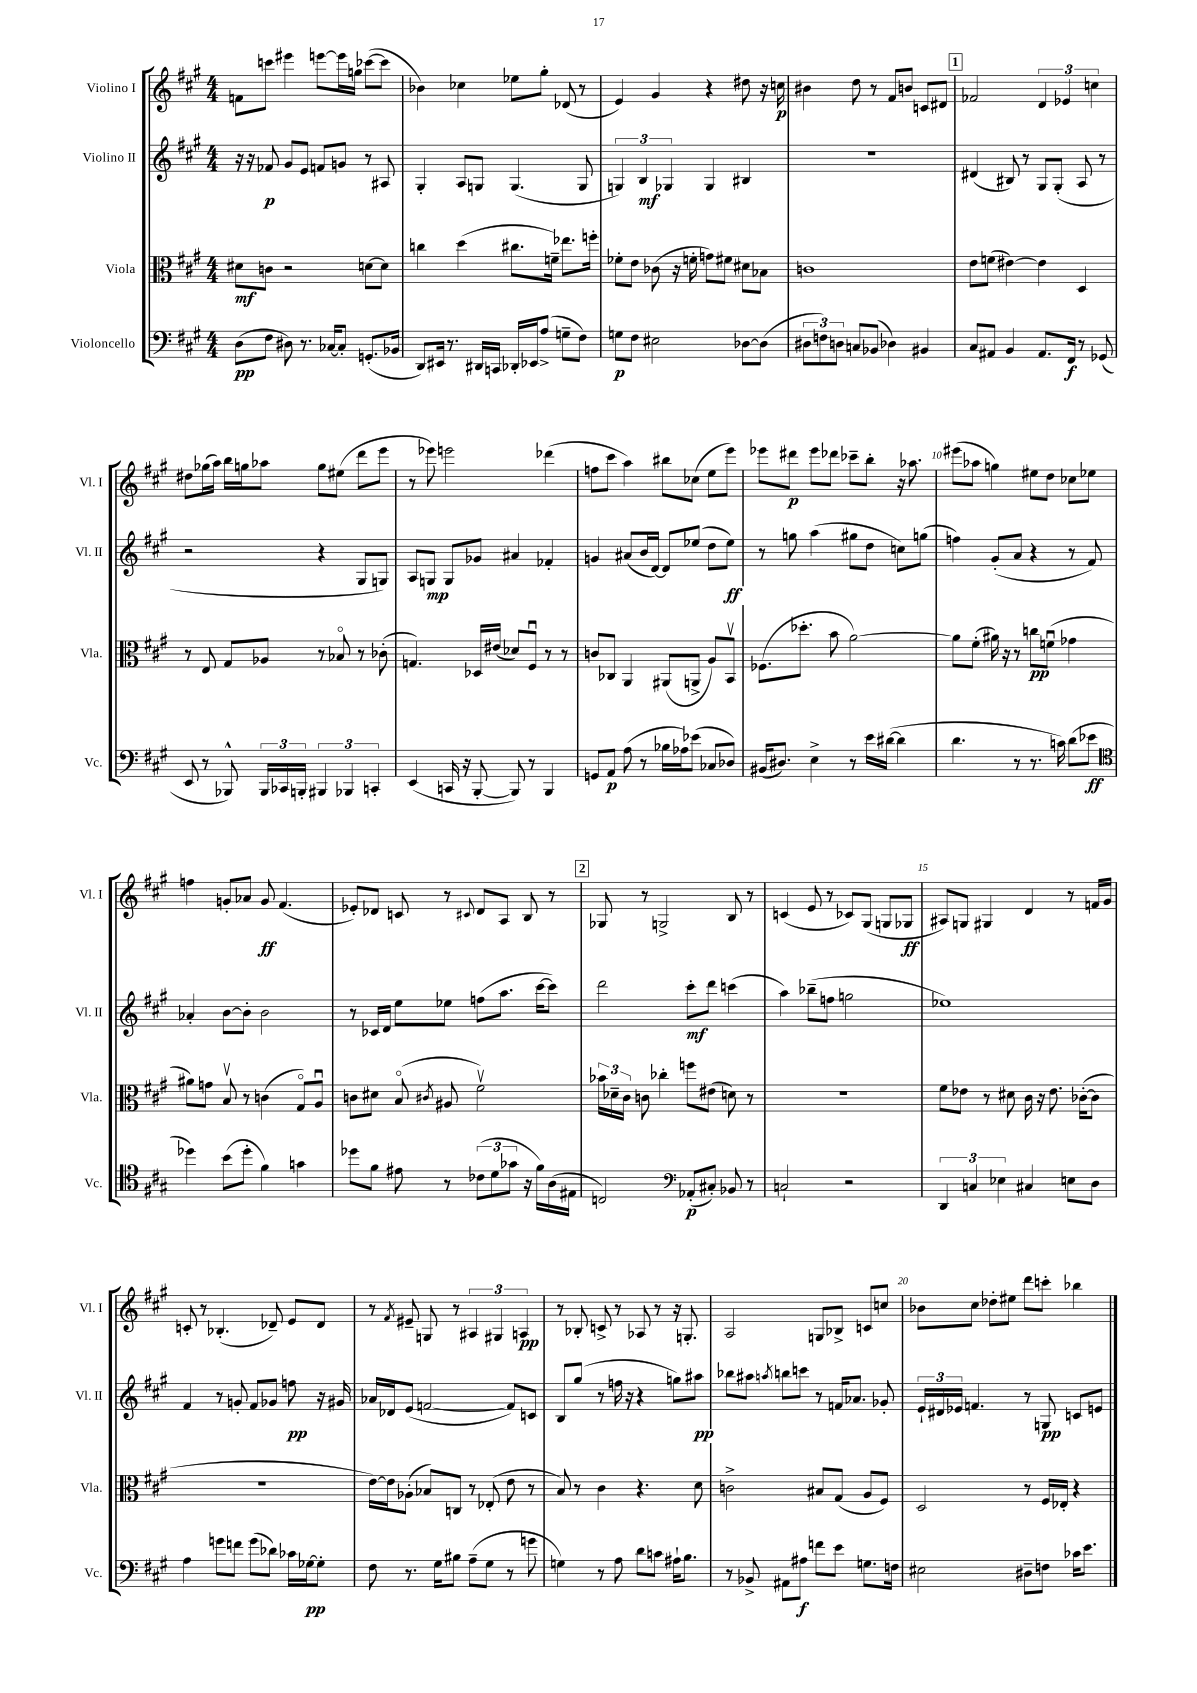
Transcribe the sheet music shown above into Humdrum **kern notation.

**kern	**kern	**kern	**kern
*staff4	*staff3	*staff2	*staff1
*clefF4	*clefC3	*clefG2	*clefG2
*k[f#c#g#]	*k[f#c#g#]	*k[f#c#g#]	*k[f#c#g#]
*M4/4	*M4/4	*M4/4	*M4/4
(8D\L	8d#\L	16r	8f\L
.	.	16r	.
8F#\J	8c\J	8f-/	8ccc\J
8D#\)	2r	8g#/L	4eee#\
8.r	.	8e/J	.
.	.	8f/L	[8eee\L
[16C-/LK	.	.	.
8C-'/]J	.	8g/J	16eee\]L
.	.	.	16gg\JJ
(8.GG'/L	[8d\L	8r	([8ccc-\L
.	8d\]J	8A#/	8ccc-\]J
16BB-/Jk	.	.	.
=	=	=	=
8DD/L)	4cc\	4G#'/	4b-\)
16EE#/Jk	.	.	.
8.r	.	.	.
.	(4dd\	8A/L	4cc-\
16DD#/LL	.	8G/J	.
16CC/JJ	.	.	.
16DD-'/LL	8.cc#\L	(4.G/	8ee-\L
16EE-/J	.	.	.
(8A^/J	.	.	8gg#'\J
.	16f~\Jk)	.	.
8G~\L	8.ee-\L	.	(8d-/
8F#\J)	.	8G/	8r
.	16ff'\Jk	.	.
=	=	=	=
8G\L	8f-'\L	6G/)	4e/)
8F#\J	8e\J	.	.
.	.	6B/	.
2E#\	(8c-\	.	4g#/
.	.	6G-/	.
.	16r	.	.
.	16f'\	.	.
.	8g\L)	4G-/	4r
.	8f#\J	.	.
[8D-\L	8d#\L	4B#/	8dd#\
(8D-\]J	8B-\J	.	16r
.	.	.	16cc\
=	=	=	=
12D#\L	1c	1r	4b#\
12F\)	.	.	.
12D\J	.	.	.
8C/L	.	.	8dd\
(8BB-/J	.	.	8r
4D-\)	.	.	8f#/L
.	.	.	8b/J
4BB#/	.	.	8c/L
.	.	.	8d#/J
=	=	=	=
8C#/L	8e\L	(4d#/	2f-/
8AA#/J	(8f\J	.	.
4BB/	[4e#\)	8B#/)	.
.	.	8r	.
8.AA#/L	4e#\]	8G#/L	6d/
.	.	(8G#'/J	.
.	.	.	6e-/
16FF#/Jk	.	.	.
8r	4D/	8A/	.
.	.	.	6cc\
(8GG-/	.	8r	.
=	=	=	=
8EE/	8r	2r	8dd#\L
8r	8E/	.	(16gg-\L
.	.	.	16aa\JJ)
8BBB-^^/)	8G#/L	.	16bb\LL
.	.	.	16gg\J
24BBB-/LL	8A-/J	.	8aa-\J
24CC-/	.	.	.
24BBB'/JJ	.	.	.
6BBB#/	8r	4r	8gg\L
.	8B-o/	.	(8ee#\J
6BBB-/	.	.	.
.	8r	8G#/L	8ddd\L
6CC'/	.	.	.
.	(8c-'\	8G/J)	8eee\J
=	=	=	=
(4EE/	4.G/)	8A/L	8r
.	.	8G/J	8eee-\)
16CC/	.	8G/L	2eee\
16r	.	.	.
[8BBB'/	16D-/LL	8g-/J	.
.	(16e#/JJ	.	.
8BBB/])	8d-/L)	4a#/	.
8r	8F#u/J	.	.
4BBB/	8r	4f-'/	(4ddd-\
.	8r	.	.
=	=	=	=
8GG/L	8c/L	4g/	8ff\L
8AA/J	8C-/J	.	8ccc#\J
(8A\	4AA/	(8a#/L	4aa\)
8r	.	16b/L	.
.	.	[16d/JJ)	.
16B-\LL	(8AA#/L	8d/]L	8bb#\L
16A-\J)	.	.	.
(8e-\J	8AA^/J	(8ee-/J	(8cc-\J
8C-/L	8A/L)	8dd\L	8ee\L
8D-/J)	8BBv/J	8ee-\J)	8eee\J)
=	=	=	=
(16BB#/LK	(8.F-\L	8r	8eee-\L
8.D#/J)	.	.	.
.	.	8gg\	8ddd#\J
.	8.dd-'\J	.	.
4E^\	.	(4aa\	8eee-\L
.	8b\	.	8ddd-\J
8r	[2a\)	8gg#\L	8ccc-~\L
16e\LL	.	8dd\J	8bb'\J
([16d#\JJ	.	.	.
4d#\]	.	8cc\L)	16r
.	.	.	8.aa-\
.	.	(8gg\J	.
=	=	=	=
4.d\	8a\]L	4ff\)	(8eee#\L
.	(8f#'\J	.	8aa-\J
.	16a#\)	(8g#'/L	4gg\)
.	16r	.	.
8r	8r	8a/J	.
8.r	8cc\L	4r	8ee#\L
.	(8fu\J	.	8dd\J
16c\)	.	.	.
(8d\L	4g-\	8r	8cc-\L
8e-\J	.	8f#/)	8ee-\J
=	=	=	=
*clefC4	*	*	*
4dd-\)	8a#\L)	4a-'/	4ff\
.	8g\J	.	.
(8b\L	8Bv/	[8b\L	8g'/L
8dd-'\J	8r	8b'\]J	8a-/J
4f#\)	(4c\	2b\	8g/
.	.	.	(4.f#/
4g\	8G#o/L)	.	.
.	8Au/J	.	.
=	=	=	=
8dd-\L	8c\L	8r	8e-'/L)
8f#\J	8d#\J	16c-/LL	8d-/J
.	.	16d/JJ	.
8e#\	(8Bo/	8ee\L	8c/
.	8qc#/	.	.
8r	8A#/	8ee-\J	8r
.	.	.	8qqc#/
(12c-\L	2f#v\)	(8ff\L	8d-/L
12d\	.	.	.
.	.	8.aa\J	8A/J
12g-\J	.	.	.
16r	.	.	8B/
16f#\LL)	.	[16ccc#\LK	.
(16A\	.	8ccc#\]J)	8r
16E#\JJ	.	.	.
=	=	=	=
2C/)	24b-\LL	2ddd\	8G-/
.	24d-~\	.	.
.	24c#\JJ	.	.
.	8c\	.	8r
.	4cc-'\	.	2G^/
*clefF4	*	*	*
(8AA-'/L	8ff\L	8ccc#'\L	.
8C#'/J)	(8e#\J	8ddd\J	.
8BB-/	8d\)	(4ccc\	8B/
8r	8r	.	8r
=	=	=	=
2C`/	1r	4aa\)	(4c/
.	.	(8bb-~\L	8e/
.	.	8ff\J	8r
2r	.	2gg\	8c-/L)
.	.	.	(8G#/J
.	.	.	8G/L
.	.	.	8G-/J
=	=	=	=
6DD/	8f#\L	1ee-)	8A#/L)
.	8e-\J	.	8G/J
6C/	.	.	.
.	8r	.	4G#/
6E-\	.	.	.
.	8d#\	.	.
4C#/	16c#\	.	4d/
.	16r	.	.
.	8.e-\	.	.
8E\L	.	.	8r
.	([16c-'\LK	.	.
8D\J	8c-\]J	.	16f/LL
.	.	.	16g#/JJ
=	=	=	=
4A\	1r	4f#/	8c'/
.	.	.	8r
8g\L	.	8r	(4.B-'/
8f\J	.	8g'/	.
(8g\L	.	8f#/L	.
8d-\J)	.	8g-/J	8d-~/)
16c-\LL	.	8ff\	8e/L
[16G-\J	.	.	.
8G-'\]J	.	16r	8d-/J
.	.	16g#/	.
=	=	=	=
8F#\	[16e\LL)	16a-/LL	8r
.	16e\]J	16d-/J	.
.	.	.	8qf#/
8.r	(8A-'\J	(8e/J	8e#~/
.	8B-/L)	[2f/	8G/
16G#\LK	.	.	.
8B#\J	8C/J	.	8r
(8A~\L	8r	.	6A#/
8G#\J	(8E-'/	.	.
.	.	.	6G#/
8r	8e\	8f/]L)	.
.	.	.	6A/
8g\	8r	8c/J	.
=	=	=	=
4G\)	8B/)	8B/L	8r
.	8r	(8gg#/J	8B-'/
8r	4c#\	8r	8c^/
8A\	.	16ff\	8r
.	.	16r	.
8d\L	4.r	4r	8A-/
8c\J	.	.	8r
16A#`\LK	.	8gg\L)	16r
8.B\J	.	.	8.G'/
.	8d\	8aa#\J	.
=	=	=	=
8r	2c^\	8bb-\L	2A/
8BB-^/	.	8aa#\J	.
.	.	8qaa/	.
8AA#\L	.	8bb\L	.
8A#\J	.	8ccc\J	.
8f\L	8B#/L	8r	8G/L
8e\J	(8G#/J	16f/LK	8B-^/J
.	.	8.a-/J	.
8.G\L	8A/L	.	8c/L
.	8F#/J)	8g-'/	8cc/J
16F\Jk	.	.	.
=	=	=	=
2E#\	2D/	24e`/LL	8b-\L
.	.	24d#/	.
.	.	24e-/JJ	.
.	.	4.f/	8cc#\J
.	.	.	8dd-'\L
.	.	.	8ee#\J
8D#~\L	8r	8r	8ddd\L
8F\J	16F#/LL	8G/	8ccc'\J
.	16E-'/JJ	.	.
16c-\LK	4r	8c/L	4bb-\
8.e\J	.	.	.
.	.	8e/J	.
==	==	==	==
*-	*-	*-	*-
